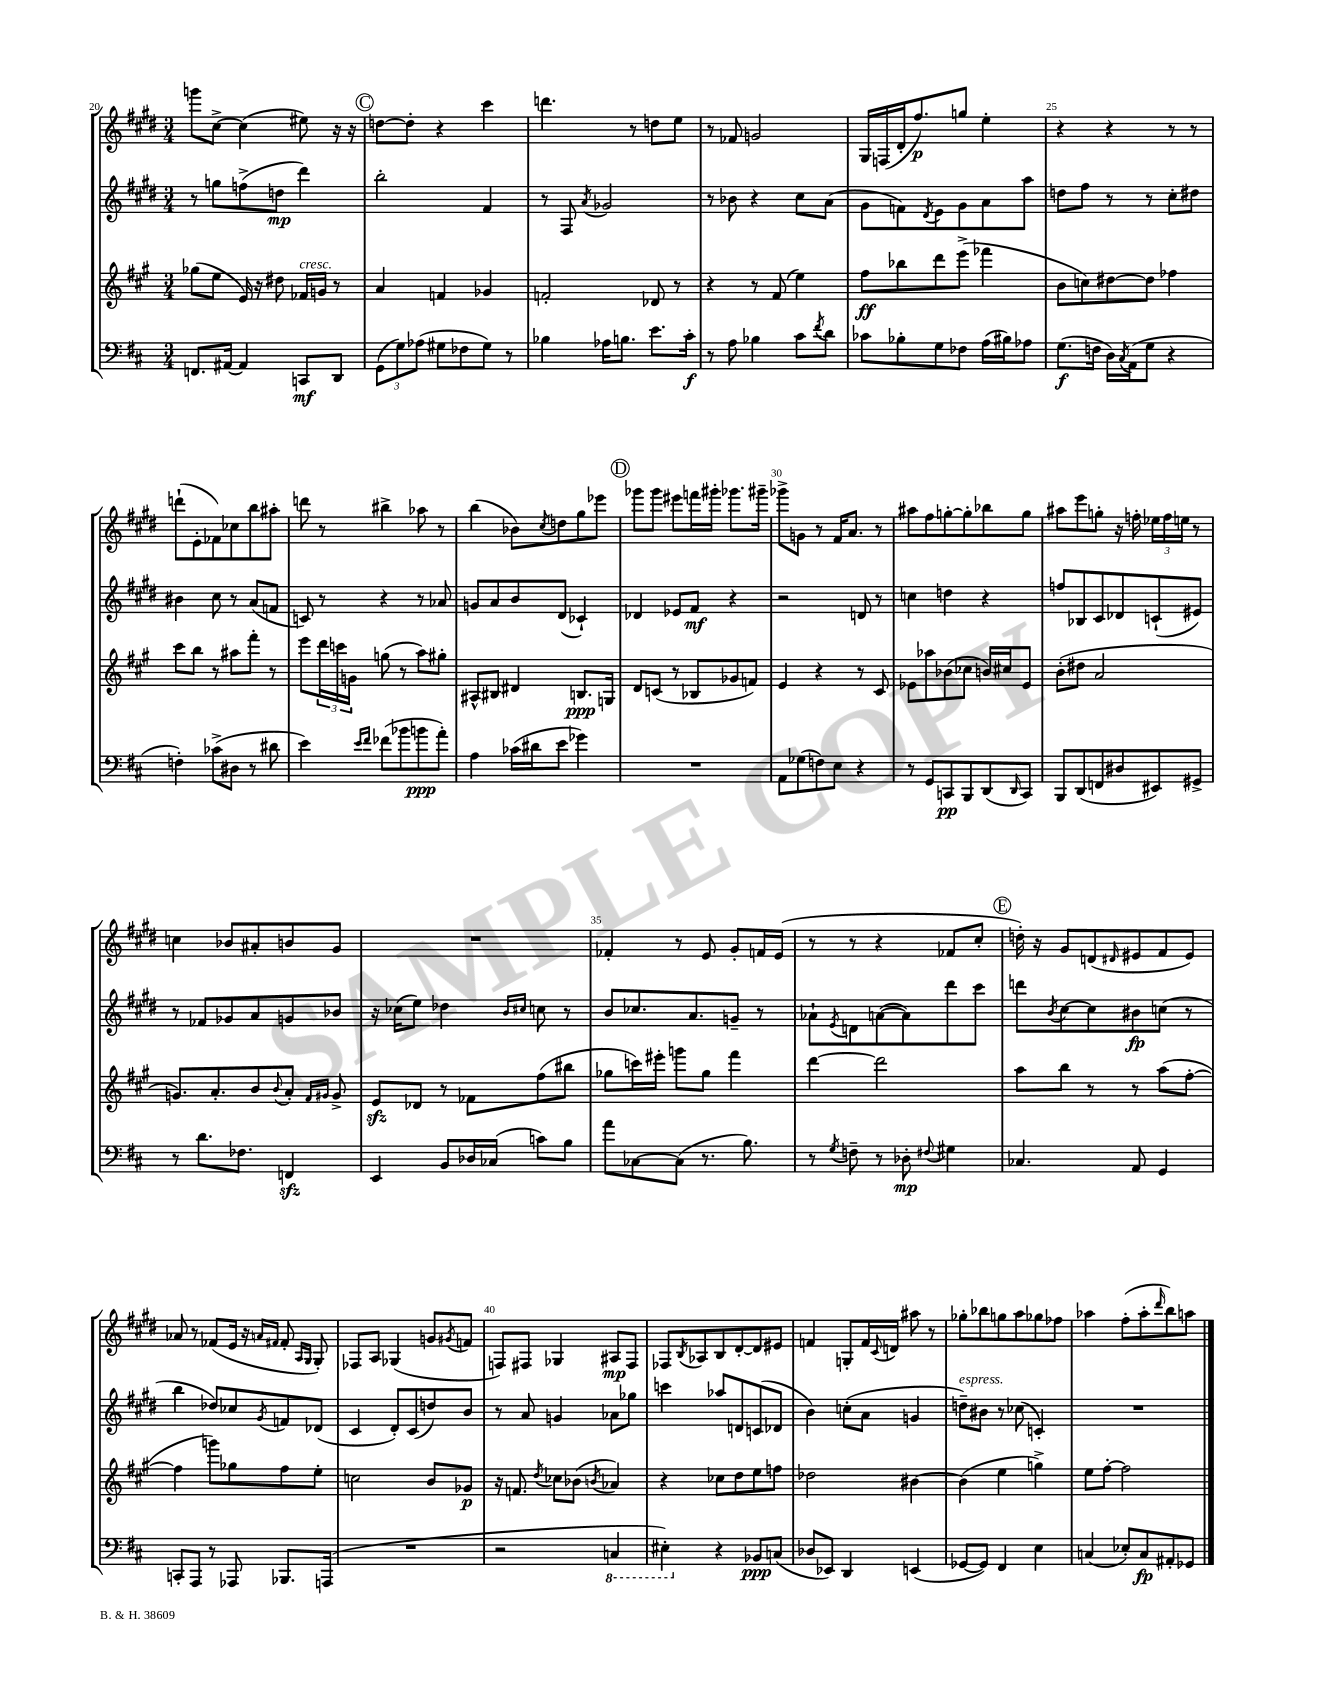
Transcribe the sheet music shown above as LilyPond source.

<<
\new StaffGroup <<
\new Staff = "s0" {
    \clef treble \key e \major \numericTimeSignature \time 3/4
    g'''8 cis''8~-> cis''4( eis''8) r16 r16 |
    \mark \markup { \circle "C" } d''8~ d''8-. r4 cis'''4 |
    d'''4. r8 d''8 e''8 |
    r8 fes'8 g'2 |
    gis16 f16( dis'16-. fis''8.\p) g''8 e''4-. |
    r4 r4 r8 r8 |
    d'''8-!( e'8-. fes'8) ces''8 b''8 ais''8-. |
    d'''8 r8 bis''4-> aes''8 r8 |
    b''4( bes'8) \acciaccatura { cis''8 } d''8 gis''8 ees'''8 |
    \mark \markup { \circle "D" } ges'''8 ges'''8 eis'''8 f'''16 gis'''16-. ges'''8. gis'''16-- |
    ges'''8-> g'8 r8 fis'16 a'8. r8 |
    ais''8 fis''8 g''8~-. g''8-. bes''8 g''8 |
    ais''8 e'''8 g''8-. r16 f''16-. \tuplet 3/2 { ees''16 f''16 e''16 } r8 |
    c''4 bes'8 ais'8-. b'8 gis'8 |
    R2. |
    fes'4-. r8 e'8 gis'8-. f'16 e'16( |
    r8 r8 r4 fes'8 cis''8-. |
    \mark \markup { \circle "E" } d''16-.) r16 gis'8 d'8( \grace { dis'16 } eis'8 fis'8 eis'8) |
    aes'8 r8 fes'8( e'16 r16 \grace { a'16 fis'16 } fis'8-. \grace { a16 gis16 } gis8-.) |
    fes8 a8 ges4( g'8 \acciaccatura { gis'8 } f'8 |
    f8) fis8 ges4 ais8\mp fis8 |
    fes8 \acciaccatura { b8 } aes8 b8 dis'8~-. dis'8 eis'8 |
    f'4 g8-. f'16 \appoggiatura { cis'8 } d'16 ais''8 r8 |
    ges''8-. bes''8 g''8 a''8 ges''8 fes''8 |
    aes''4 fis''8-.( aes''8-. \grace { dis'''16 } b''8) a''8 \bar "|." |
}
\new Staff = "s1" {
    \clef treble \key e \major \numericTimeSignature \time 3/4
    r8 g''8 f''8->( d''8\mp dis'''4) |
    \mark \markup { \circle "C" } b''2-. fis'4 |
    r8 fis8 \acciaccatura { a'8 } ges'2 |
    r8 bes'8 r4 cis''8 a'8( |
    gis'8 f'8) \acciaccatura { dis'8 } e'8 gis'8 a'8 a''8 |
    d''8 fis''8 r8 r8 cis''8-. dis''8 |
    bis'4 cis''8 r8 a'8( f'8 |
    c'8) r8 r4 r8 aes'8 |
    g'8 a'8 b'8 dis'8( ces'4-!) |
    \mark \markup { \circle "D" } des'4 ees'8 fis'8\mf r4 |
    r2 d'8 r8 |
    c''4 d''4 r4 |
    f''8 bes8 cis'8 des'8 c'8-!( eis'8) |
    r8 fes'8 ges'8 a'8 g'8 bes'8 |
    r16 ces''16( e''8) des''4 \grace { b'16 cis''16 } c''8 r8 |
    b'8 ces''8. a'8. g'8-- r8 |
    aes'8-! \acciaccatura { e'8 } d'8 a'8~( a'8) dis'''8 cis'''8 |
    \mark \markup { \circle "E" } d'''8 \acciaccatura { b'8 } cis''8~ cis''8 bis'8\fp c''8( r8 |
    b''4 des''8) ces''8 \acciaccatura { gis'8 } f'8 des'8( |
    cis'4 dis'8-.) cis'8( d''8) b'8 |
    r8 a'8 g'4 aes'8 ges''8 |
    c'''4 aes''8 d'8 c'8( des'8 |
    b'4) c''8-.( a'8 g'4 |
    d''8--^\markup { \italic "espress." }) bis'8 r8 ces''8( c'4-.) |
    R2. \bar "|." |
}
\new Staff = "s2" {
    \clef treble \key a \major \numericTimeSignature \time 3/4
    ges''8( e''8 e'16) r16 dis''8 fes'16^\markup { \italic "cresc." } g'16 r8 |
    \mark \markup { \circle "C" } a'4 f'4 ges'4 |
    f'2-. des'8 r8 |
    r4 r8 fis'8( e''4) |
    fis''8\ff bes''8 d'''8 e'''8->( fes'''4 |
    b'8 c''8) dis''8~ dis''8 fes''4 |
    cis'''8 b''8 r8 ais''8 fis'''8-. r8 |
    e'''8 \tuplet 3/2 { d'''16 c'''16 g'16 } g''8( r8 a''8) gis''8-. |
    ais8-^ bis8 dis'4 b8.\ppp g16 |
    \mark \markup { \circle "D" } d'8 c'8( r8 bes8 ges'8 f'8) |
    e'4 r4 r8 cis'8 |
    ees'8 aes''8 bes'8( ces''8 b'16) cis''16 ees'8 |
    b'8-.( dis''8 a'2 |
    g'8.) a'8.-. b'8 \appoggiatura { b'8 } a'8-. \grace { fis'16 gis'16 } gis'8-> |
    e'8\sfz des'8 r8 fes'8 fis''8( bis''8 |
    ges''8 c'''16) eis'''16-. g'''8 ges''8 fis'''4 |
    d'''4~ d'''2 |
    \mark \markup { \circle "E" } a''8 b''8 r8 r8 a''8( fis''8~-. |
    fis''4 g'''8) ges''8 fis''8 e''8-. |
    c''2 b'8 ges'8\p |
    r16 f'8. \acciaccatura { d''8 } ces''8 bes'8( \acciaccatura { b'8 } aes'4) |
    r4 ces''8 d''8 e''8 f''8 |
    des''2 bis'4~ |
    bis'4( e''4 g''4->) |
    e''8 fis''8~-. fis''2 \bar "|." |
}
\new Staff = "s3" {
    \clef bass \key d \major \numericTimeSignature \time 3/4
    f,8. ais,16~ ais,4 c,8\mf d,8 |
    \mark \markup { \circle "C" } \tuplet 3/2 { g,8( g8) aes8( } gis8 fes8 gis8) r8 |
    bes4 aes16 b8. e'8. cis'16-.\f |
    r8 a8 bes4 cis'8 \acciaccatura { fis'8 } d'8 |
    ces'8 bes8-. g8 fes8 a16( bis16) aes8 |
    g8.\f( f16 d16) \acciaccatura { cis8 } a,16( g8 r4 |
    f4-.) ces'8->( dis8 r8 dis'8 |
    e'4) \grace { e'16 fis'16 } fes'8( bes'8 b'8\ppp a'8-.) |
    a4 ces'16( dis'16 e'8 ges'4) |
    \mark \markup { \circle "D" } R2. |
    a,8 ges8( f8) e8 r4 |
    r8 g,8 c,8\pp b,,8 d,8( \grace { d,16 } c,8) |
    b,,8 d,8( f,8 dis8 eis,8) gis,8-> |
    r8 d'8. fes8. f,4\sfz |
    e,4 b,8 des16 ces16( c'8) b8 |
    a'8 ces8~ ces8( r8. b8.) |
    r8 \acciaccatura { g8 } f8-- r8 des8-.\mp \appoggiatura { fis8 } gis4 |
    \mark \markup { \circle "E" } ces4. a,8 g,4 |
    c,8-. a,,8 r8 aes,,8 bes,,8. a,,16( |
    R2. |
    r2 \ottava #-1 c,4 |
    eis,4-.) \ottava #0 r4 bes,8\ppp c8( |
    des8 ees,8) d,4 e,4( |
    ges,8~ ges,8) fis,4 e4 |
    c4( ees8-.) c8\fp ais,8-. ges,8 \bar "|." |
}
>>
>>
\layout { \context { \Score currentBarNumber = #20 \override BarNumber.break-visibility = ##(#f #t #t) barNumberVisibility = #(every-nth-bar-number-visible 5) } }
